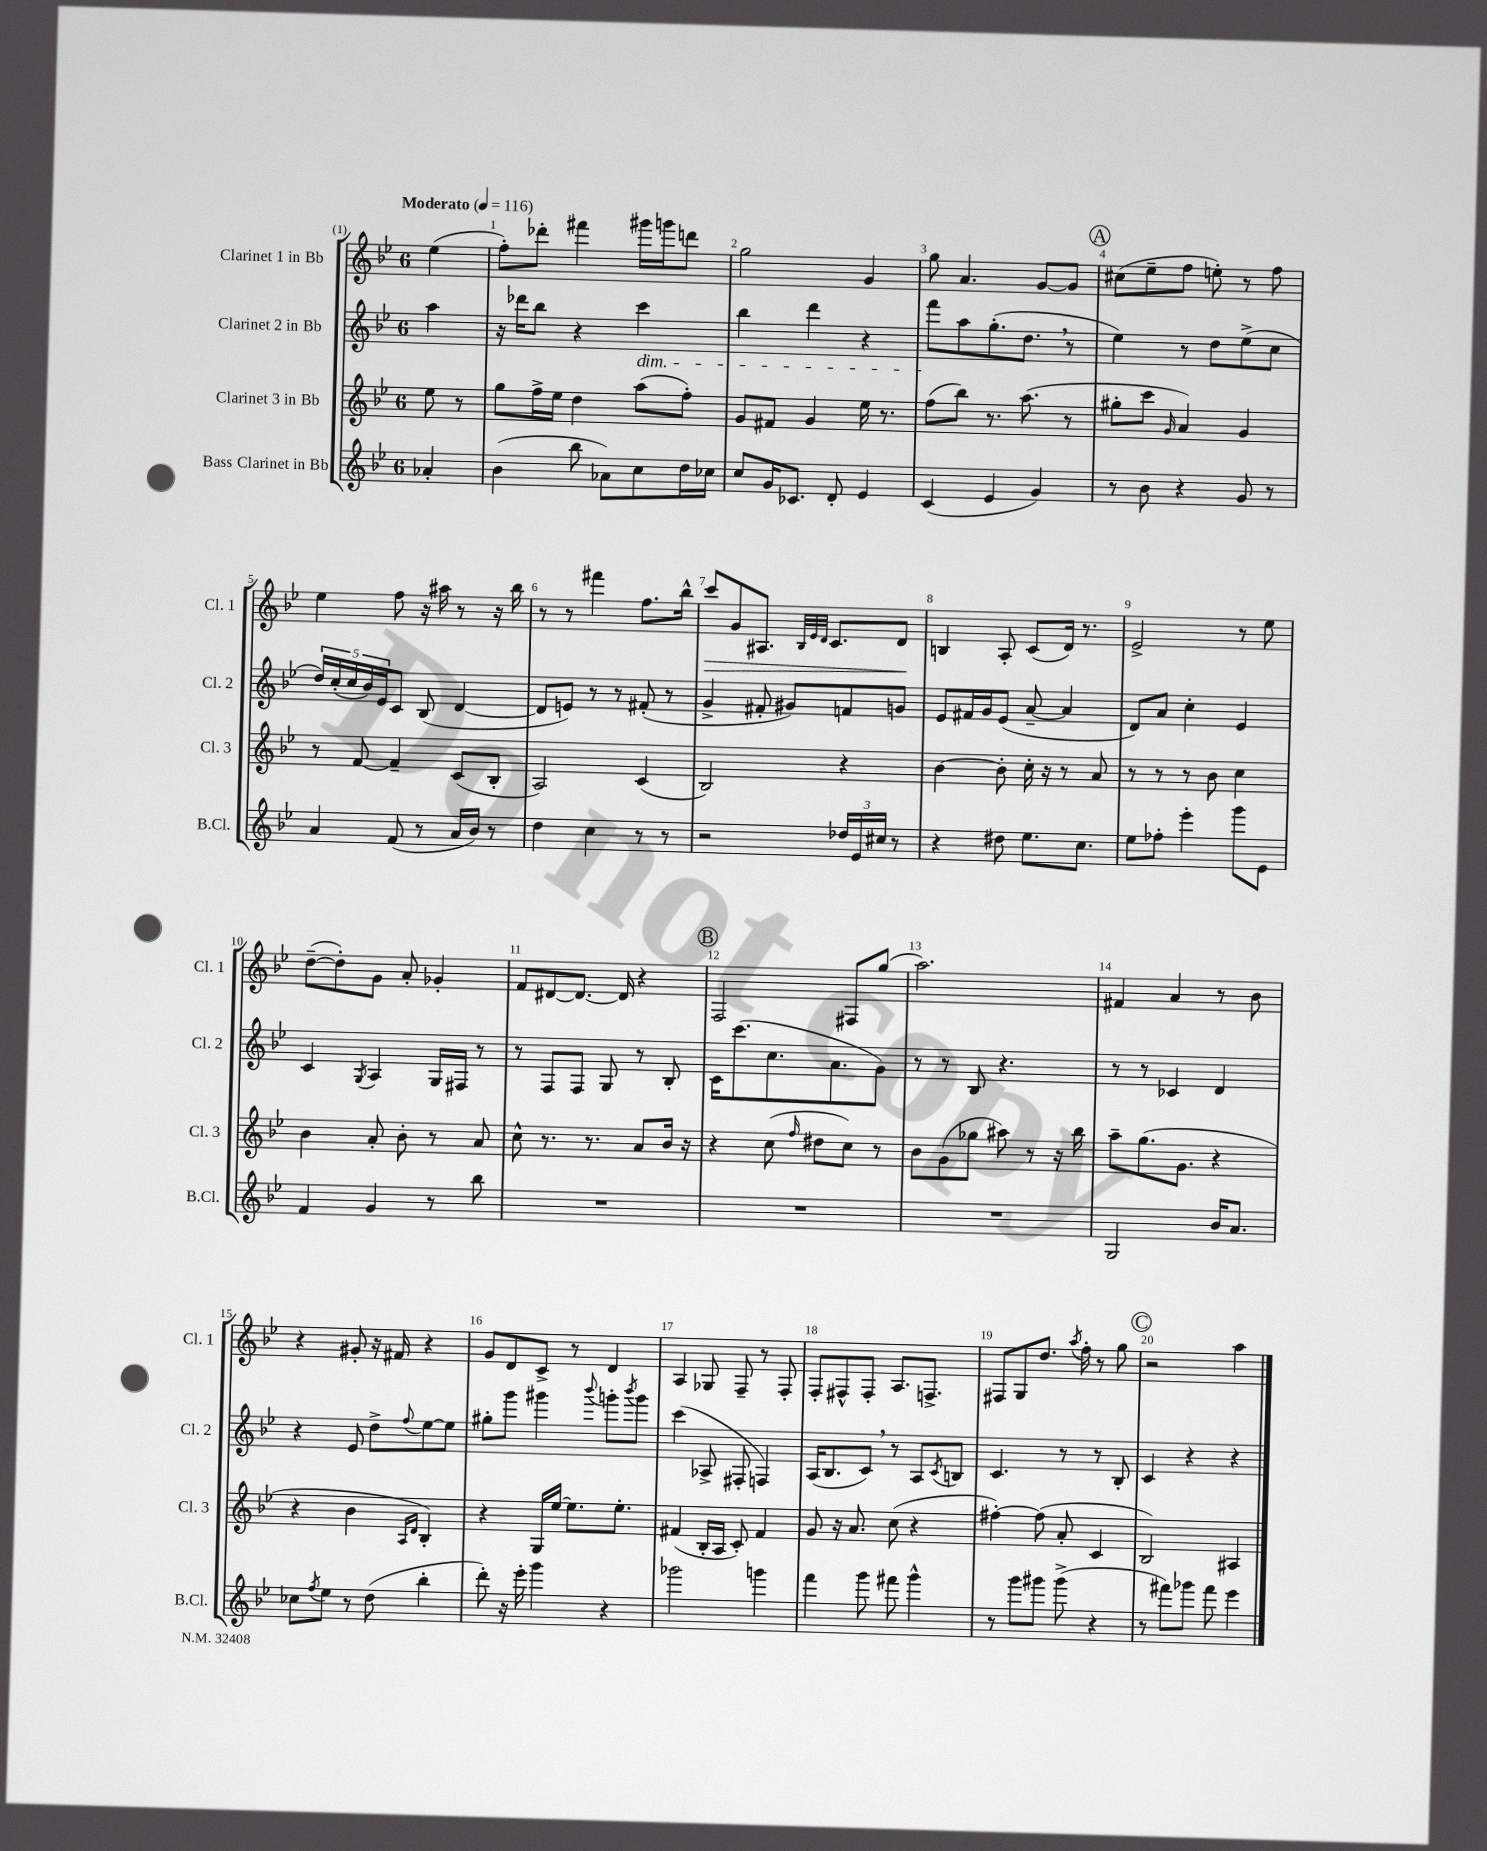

**kern	**kern	**kern	**kern	**dynam
*part4	*part3	*part2	*part1	*part1
*staff4	*staff3	*staff2	*staff1	*staff1
*I"Bass Clarinet in Bb	*I"Clarinet 3 in Bb	*I"Clarinet 2 in Bb	*I"Clarinet 1 in Bb	*
*I'B.Cl.	*I'Cl. 3	*I'Cl. 2	*I'Cl. 1	*
*clefG2	*clefG2	*clefG2	*clefG2	*
*k[b-e-]	*k[b-e-]	*k[b-e-]	*k[b-e-]	*
*M6/8	*M6/8	*M6/8	*M6/8	*
*MM116	*MM116	*MM116	*MM116	*
=	=	=	=	=
!	!	!	!LO:TX:a:B:t=Moderato	!
4a-X'/	8ee-\	4aa\	(4ee-\	.
.	8r	.	.	.
=1	=1	=1	=1	=1
(4b-\	8gg\L	16r	8ff'\L)	.
.	.	16ddd-X\KL	.	.
.	16ff^\L	8bb-\J	8ddd-X'\J	.
.	16ee-\JJ	.	.	.
8bb-\	4dd\	4r	4fff#X\	.
8a-X\L)	.	.	.	.
!	!	!LO:TX:b:i:t=dim.	!	!
8cc\	(8aa\L	4ccc\	16ggg#X\LL	.
.	.	.	16gggn\J	.
16dd\L	8ff'\J)	.	8dddn\J	.
16cc-X\JJ	.	.	.	.
=2	=2	=2	=2	=2
8cc/L	8g/L	4bb-\	2gg\	.
16g/K	8f#X/J	.	.	.
8.c-X/J	.	.	.	.
.	4g/	4ddd\	.	.
8d'/	.	.	.	.
4e-/	16ee-\	4r	4g/	.
.	8.r	.	.	.
=3	=3	=3	=3	=3
(4c/	(8ff\L	8fff\L	8gg\	.
.	8bb-\J)	8aa\	4.a/	.
4e-/	8.r	(8.gg'\	.	.
.	(8.aa\	8.dd,\J	.	.
4g/)	.	.	[8g/L	.
.	8r	8r	8g/J]	.
!!LO:REH:place=s1:t=A
=4	=4	=4	=4	=4
8r	8gg#X'\L	4ee-\)	(8cc#X\L	.
8b-\	8ccc\J	.	8ee-~\	.
.	16qqg/	.	.	.
4r	4a/)	8r	8ff\J	.
.	.	8dd\L	8een'\)	.
8g/	4g/	(8ee-^\	8r	.
8r	.	8cc\J	8ff\	.
!!LO:LB:g=z
=5	=5	=5	=5	=5
4a/	8r	20dd/LL)	4ee-\	.
.	.	(20cc'/	.	.
.	.	20cc/	.	.
.	[8f/	.	.	.
.	.	20b-/)	.	.
.	.	20e-/J	.	.
(8f/	4f~/]	8c/J	8ff\	.
8r	.	(8B-/	16r	.
.	.	.	16aa#X\	.
16a/LL	(8c/L	[4d/	8r	.
16b-/JJ)	.	.	.	.
8r	8B-'/J	.	16r	.
.	.	.	16bb-\	.
=6	=6	=6	=6	=6
4dd\	2A/)	8d/L]	8r	.
.	.	8en/J)	8r	.
4cc\	.	8r	4fff#X\	.
.	.	8r	.	.
8r	(4c/	(8f#X'/	8.ff\L	.
8r	.	8r	.	.
.	.	.	16bb-^^\Jk	.
=7	=7	=7	=7	=7
!	!	!	!	!LO:HP:b
2r	2B-/)	4g^/	8ccc/L	>
.	.	.	8g/	.
.	.	8f#X'/	8.A#X/J	.
.	.	8g#X/L)	.	.
.	.	.	32qqB-/LLL	.
.	.	.	32qqe-/	.
.	.	.	32qqd/JJJ	.
.	.	.	8.c/L	.
24dd-X/LL	4r	8fn/	.	.
24e-/	.	.	.	.
24cc#X/JJ	.	.	.	.
8r	.	8gn/J	8d/J	.
.	.	.	.	]
=8	=8	=8	=8	=8
4r	[4b-\	8e-/L	4Bn/	.
.	.	16f#X/L	.	.
.	.	16g/J	.	.
8dd#X\	8b-'\]	(8e-/J	8A'/	.
8.ee-\L	16cc'\	[8a~/	(8c/L	.
.	16r	.	.	.
.	8r	4a/]	16d/Jk)	.
8.cc\J	.	.	8.r	.
.	8a/	.	.	.
=9	=9	=9	=9	=9
8ee-\L	8r	8d/L)	2e-^/	.
8ff-X'\J	8r	8a/J	.	.
4eee-'\	8r	4cc'\	.	.
.	8b-\	.	.	.
8ggg\L	4cc\	4e-/	8r	.
8e-\J	.	.	8ee-\	.
!!LO:LB:g=z
=10	=10	=10	=10	=10
4f/	4b-\	4c/	([8dd~\L	.
.	.	.	8dd'\])	.
.	.	8qG/	.	.
4g/	8a'/	4A/	8g\J	.
.	8b-'\	.	8a'/	.
8r	8r	16G/LL	4g-X'/	.
.	.	16F#X/JJ	.	.
8bb-\	8a/	8r	.	.
=11	=11	=11	=11	=11
2.r	8cc^^\	8r	8f/L	.
.	8.r	8F/L	[8d#X/	.
.	.	8F/J	8.d#/J_	.
.	8.r	.	.	.
.	.	8G/	.	.
.	.	.	16d#/]	.
.	8a/L	8r	4r	.
.	16b-/Jk	8B-'/	.	.
.	16r	.	.	.
!!LO:REH:place=s1:t=B
=12	=12	=12	=12	=12
2.r	4r	16c\KL	2F/	.
.	.	(8.ccc\	.	.
.	(8cc\	8.cc\	.	.
.	16qqff/	.	.	.
.	8dd#X\L	.	.	.
.	.	8.a\	.	.
.	8cc\J)	.	8F#X/L	.
.	8r	8g\J)	(8gg/J	.
=13	=13	=13	=13	=13
2.r	8b-\L	8r	2.aa\)	.
.	(8g\	8r	.	.
.	8gg-X\J	8B-/	.	.
.	8aa#X\)	4.r	.	.
.	8r	.	.	.
.	16r	.	.	.
.	16bb-\	.	.	.
=14	=14	=14	=14	=14
2G/	8aa~\L	8r	4f#X/	.
.	(8.gg\	8r	.	.
.	.	4c-X/	4a/	.
.	8.g\J	.	.	.
16b-/KL	4r	4d/	8r	.
8.a/J	.	.	.	.
.	.	.	8b-\	.
!!LO:LB:g=z
=15	=15	=15	=15	=15
8cc-X\L	4r	4r	4r	.
8qff/	.	.	.	.
8ee-\J	.	.	.	.
8r	4b-\	8e-/	8g#X'/	.
(8dd\	.	8dd^\L	16r	.
.	.	.	16f#X/	.
.	16qqA/LL	.	.	.
.	16qqd/JJ	8qqff/	.	.
4bb-'\	4B-'/)	[8ee-\	4r	.
.	.	8ee-\J]	.	.
=16	=16	=16	=16	=16
8ddd'\)	4r	8gg#X'\L	8g/L	.
16r	.	8ggg\J	8d/	.
16eee-'\	.	.	.	.
4ggg\	16G/LL	4ggg#X\	8c^/J	.
.	[16ee-/JJ	.	.	.
.	8.ee-\L]	.	8r	.
.	.	8qqbbb-/	.	.
4r	.	8gggn'\L	4d/	.
.	8.ee-'\J	.	.	.
.	.	8qbbb-/	.	.
.	.	8ggg\J	.	.
=17	=17	=17	=17	=17
2ggg-X\	(4f#X/	(4ccc\	4A/	.
.	16B-'/LL	8A-X^/	8G-X/	.
.	16A/JJ	.	.	.
.	8c'/)	8F#X'/	8F~/	.
4gggn\	4f#/	4Fn/)	8r	.
.	.	.	8F'/	.
=18	=18	=18	=18	=18
4fff\	8g/	(16A/KL	8F'/L	.
.	.	8.B-/	.	.
.	16r	.	8F#X^^/	.
.	8.a/	.	.	.
8ggg\	.	8c,/J)	8F#'/J	.
8fff#X\	(8cc\	8r	8.A/L	.
4ggg^^\	4r	8A/L	.	.
.	.	.	8.Fn^/J	.
.	.	8qc/	.	.
.	.	8Bn/J	.	.
=19	=19	=19	=19	=19
8r	[4ff#X'\)	4.c/	8F#X/L	.
8ggg\L	.	.	8G/	.
8ggg#X\J	(8ff#\]	.	8.dd/J	.
(8ggg#^\	8a'/	8r	.	.
.	.	.	8qaa/	.
.	.	.	16ff'\	.
4r	4c/	8r	8r	.
.	.	8B-'/	8gg\	.
!!LO:REH:place=s1:t=C
=20	=20	=20	=20	=20
8r	2B-/)	4c/	2r	.
8fff#X\L)	.	.	.	.
8ggg-X\J	.	4r	.	.
8fff#\	.	.	.	.
4eee-\	4A#X/	4r	4aa\	.
==	==	==	==	==
*-	*-	*-	*-	*-
